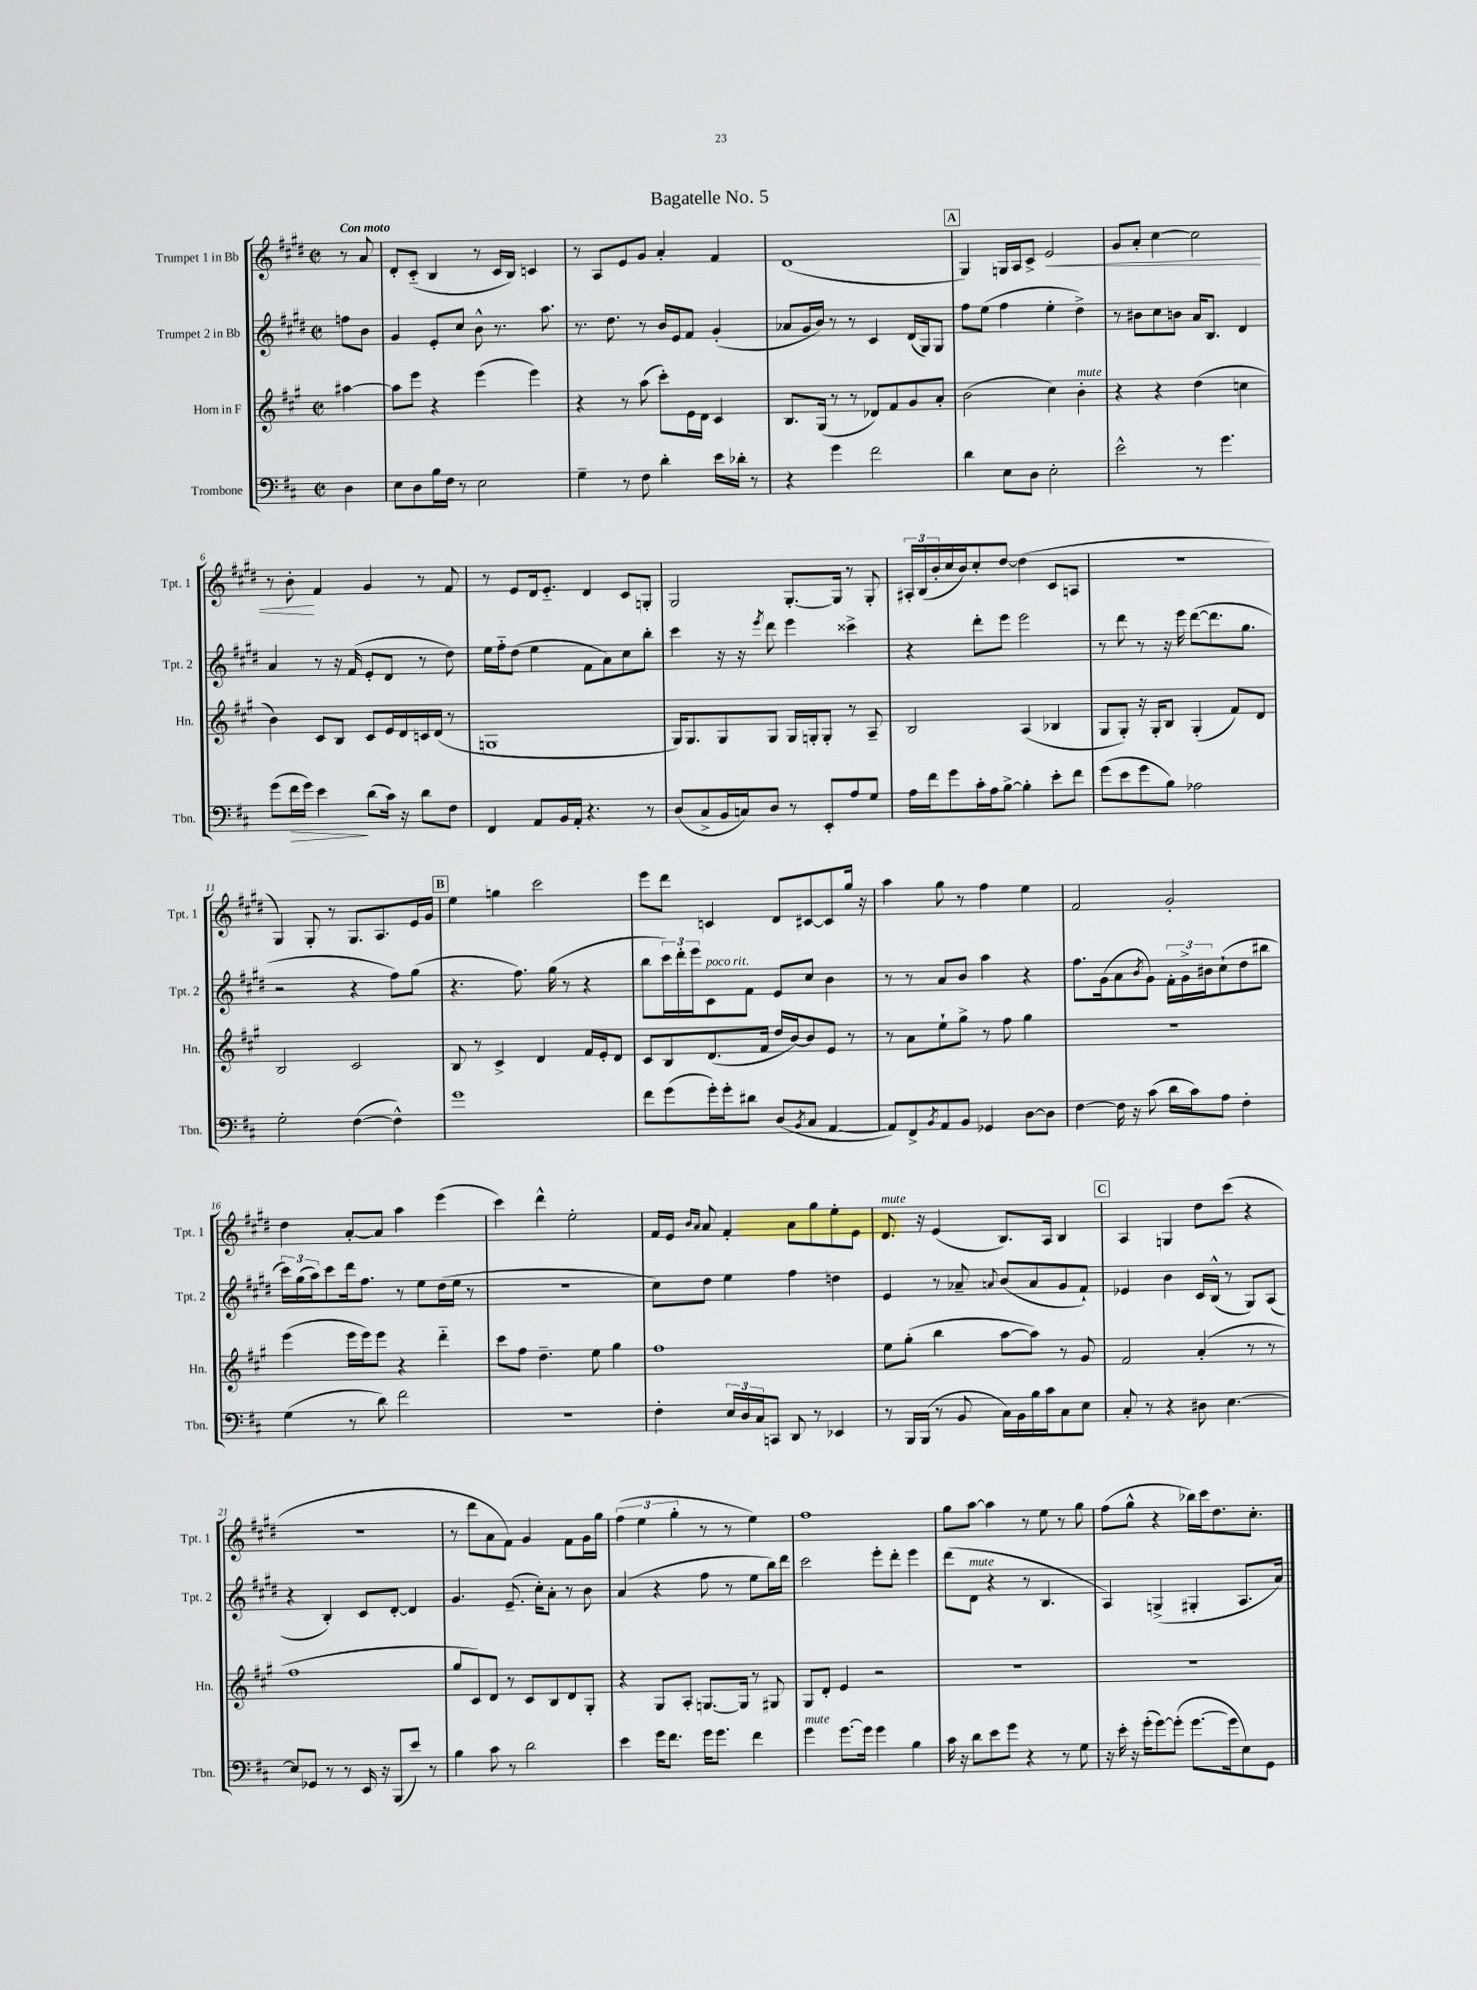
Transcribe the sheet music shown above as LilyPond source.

\header { title = "Bagatelle No. 5" }
<<
\new StaffGroup <<
\new Staff = "s0" \with { instrumentName = "Trumpet 1 in Bb" shortInstrumentName = "Tpt. 1" } {
    \clef treble \key e \major \defaultTimeSignature \time 2/2 \partial 4 \tempo "Con moto"
    r8 a'8 |
    dis'8-. cis'8-_( b4 r8 cis'16 b16) c'4 |
    r8 a8 e'8 gis'8 a'4-. fis'4 |
    dis'1( |
    \mark \markup { \box "A" } gis4) g16 a16 cis'8-> e'2\< |
    gis'8 a'8-. cis''4~ cis''2 |
    r8 b'8-.\! fis'4 gis'4 r8 fis'8 |
    r8 e'8 dis'16 e'8.-_ dis'4 cis'8 g8-. |
    gis2 gis8.~-. gis16 r8 gis8-. |
    \tuplet 3/2 { ais16-. b16( b'16-. } cis''16 b'16) cis''8-. dis''8~ dis''4( cis'8 a8 |
    r1 |
    gis4) gis8-. r8 gis8. a8. e'16 gis'16 |
    \mark \markup { \box "B" } e''4 g''4 cis'''2 |
    e'''8 dis'''8 c'4 dis'8 cis'8~ cis'8 gis''16 r16 |
    a''4 gis''8 r8 fis''4 e''4 |
    fis'2 gis'2-. |
    dis''4 a'8~-. a'8 a''4 e'''4( |
    cis'''4) dis'''4-^ e''2-. |
    fis'16 e'16 \grace { b'16 a'16 } a'8 fis'4-. a'8 gis''8 e''8-. e'8 |
    dis'8.^\markup { \italic "mute" } r16 e'4( b8.) a16 b4 |
    \mark \markup { \box "C" } a4 g4 dis''8 cis'''8( r4 |
    R1 |
    r8 dis'''8 a'8 fis'8) gis'4 fis'8 gis'16 gis''16 |
    \tuplet 3/2 { fis''4( e''4 gis''4-. } r8 r8 e''4) |
    fis''1 |
    gis''8 a''8~ a''4 r8 e''8 r8 gis''8 |
    fis''8( gis''8-^ r4 bes''16) cis'''16 dis''8. cis''8.-. \bar "|." |
}
\new Staff = "s1" \with { instrumentName = "Trumpet 2 in Bb" shortInstrumentName = "Tpt. 2" } {
    \clef treble \key e \major \defaultTimeSignature \time 2/2 \partial 4
    f''8 b'8 |
    gis'4 e'8-. cis''8 b'8-^ r8. a''8. |
    r8. dis''8. r8 b'16 e'16 fis'8 gis'4-.( |
    aes'8 gis'16 b'16) r8 r8 cis'4 dis'16( gis16) gis8 |
    \mark \markup { \box "A" } fis''8 e''8( fis''4 e''4-. dis''4->) |
    r8 bis'8 cis''8 b'8 a'16 b8. dis'4 |
    a'4 r8 r16 fis'16( e'8-. dis'8 r8 dis''8) |
    e''16 fis''16-_ dis''8( e''4 fis'8 a'8) cis''8 b''8-. |
    cis'''4 r16 r16 \acciaccatura { e'''8 } dis'''8 e'''4 cisis'''4-> |
    r4 dis'''8-. e'''8 e'''2 |
    r8 dis'''8 r8 r16 e'''16 dis'''8~( dis'''8. gis''8. |
    r2 r4 fis''8) gis''8( |
    \mark \markup { \box "B" } r4. fis''8.) gis''16( r8 r4 |
    b''8 \tuplet 3/2 { cis'''16) dis'''16-. e'''16 } cis'8^\markup { \italic "poco rit." } fis'8 e'8 cis''8 b'4 |
    r8 r8 a'8 b'8 a''4 r4 |
    fis''8. gis'16( a'8 \acciaccatura { b'8 } gis'8) \tuplet 3/2 { fis'16-. gis'16-> bis'16 } cis''8-!( dis''8 bis''8 |
    \tuplet 3/2 { cis'''16) gis''16( a''16) } cis'''8 dis'''16 fis''8. r8 e''8 dis''16( e''16 r8 |
    r1 |
    cis''8) dis''8 e''4 fis''4 d''4 |
    e'4 r8 aes'8-- \appoggiatura { a'8 } b'8( a'8 gis'8 fis'8-!) |
    \mark \markup { \box "C" } ees'4 b'4 cis'16 b16-^( r8 gis8) a8( |
    r4 b4-.) cis'8 dis'8~-. dis'4 |
    gis'4. e'8.--( cis''16-.) a'8-. r8 b'8 |
    a'4( r4 fis''8 r8 e''8 b''16) dis'''16 |
    cis'''2 e'''8-. dis'''8-. e'''4 |
    dis'''8( dis'8^\markup { \italic "mute" } r4 r8 b4. |
    a4) g4->( gis4-. a8. a'16) \bar "|." |
}
\new Staff = "s2" \with { instrumentName = "Horn in F" shortInstrumentName = "Hn." } {
    \clef treble \key a \major \defaultTimeSignature \time 2/2 \partial 4
    ais''4~ |
    ais''8 e'''8 r4 e'''4( e'''4) |
    r4 r8 a''8( cis'''8-.) e'16 d'16 cis'4 |
    b8. gis16( r8 r8 des'8) fis'8 gis'8 a'8-. |
    \mark \markup { \box "A" } b'2( cis''4) b'4-.^\markup { \italic "mute" } |
    r4 r4 d''4( c''4 |
    b'4) cis'8 b8 cis'8 e'16 d'16 c'16 d'16( r8 |
    g1 |
    gis16) gis8. gis8 gis8 gis16 g16-. g8-. r8 a8-- |
    b2 a4( bes4 |
    gis8 gis8-.) r16 gis16-. b8 gis4-.( fis'8) d'8 |
    b2 cis'2 |
    \mark \markup { \box "B" } b8 r8 cis'4-> d'4 fis'16 e'16-. d'8 |
    cis'8 b8 d'8.( fis'16 d''16 b'16~) b'8 e'8 r8 |
    r8 a'8 e''8-! gis''8-> r8 fis''8 gis''4 |
    R1 |
    e'''4( e'''16 e'''16) e'''8 r4 d'''4-_ |
    cis'''8 fis''8 d''4.-- e''8 gis''4 |
    fis''1 |
    e''8 gis''8-.( b''4 a''8~ a''8) r8 gis'8 |
    \mark \markup { \box "C" } fis'2 a'4-.( r8 r8 |
    fis''1 |
    gis''8 cis'8) d'8 r8 cis'8 b8 d'8 gis8-. |
    r4 gis8 a8-. g8.~ g16 r8 gis8 |
    gis8 d'8-. e'4 r2 |
    R1 |
    R1 \bar "|." |
}
\new Staff = "s3" \with { instrumentName = "Trombone" shortInstrumentName = "Tbn." } {
    \clef bass \key d \major \defaultTimeSignature \time 2/2 \partial 4
    d4 |
    e8 d8 b16 fis16 r8 e2 |
    g4-- r8 fis8 d'4-. e'16 des'16-. r8 |
    r4 g'4 fis'2 |
    \mark \markup { \box "A" } d'4 e8 d8 e2-. |
    e'2-^ r8 g'4. |
    g'8( fis'16\> g'16) e'4\! d'8( cis'16) r16 d'8 fis8 |
    fis,4 a,8 b,16 a,16-. r4. r8 |
    d8( cis8-> b,16 c16) d8 r8 e,8-. a8 g8 |
    a16 fis'16 g'8 cis'16-. a16 b8~-> b4-. e'8-. fis'8 |
    g'8( e'8 g'8 b8) aes2 |
    g2-. fis4~( fis4-^) |
    \mark \markup { \box "B" } g'1 |
    fis'8 g'8( g'16-.) g'16-. dis'8 d8( \acciaccatura { b,8 } cis8 a,4~ |
    a,8) fis,8-> \acciaccatura { b,8 } a,8 b,8 ges,4 d8~ d8 |
    fis4~ fis16 r16 cis'8( d'16 cis'16) a8 fis4-. |
    g4( r8 d'8) fis'2 |
    R1 |
    fis4-. \tuplet 3/2 { e16 d16 cis16 } c,8 d,8 r8 ees,4 |
    r8 b,,16 b,,16( r8 b,8 cis16) b,16 b16 cis'16 cis8 e8 |
    \mark \markup { \box "C" } cis8-. r8 r4 dis8 e4.~ |
    e8 ges,8 r8 r8 e,16 r16 b,,8( e'8) r8 |
    b4 cis'8 r8 d'2 |
    e'4 g'16 fis'8. g'16 g'8. fis'4 |
    g'4^\markup { \italic "mute" } g'8.~ g'16 g'4 b4 |
    cis'16 r16 d'8 e'8 g'8 r4 r8 g8 |
    r16 e'16-. r16 g'16-.( g'8~) g'8-.( g'8.~ g'16 e8) g,8 \bar "|." |
}
>>
>>
